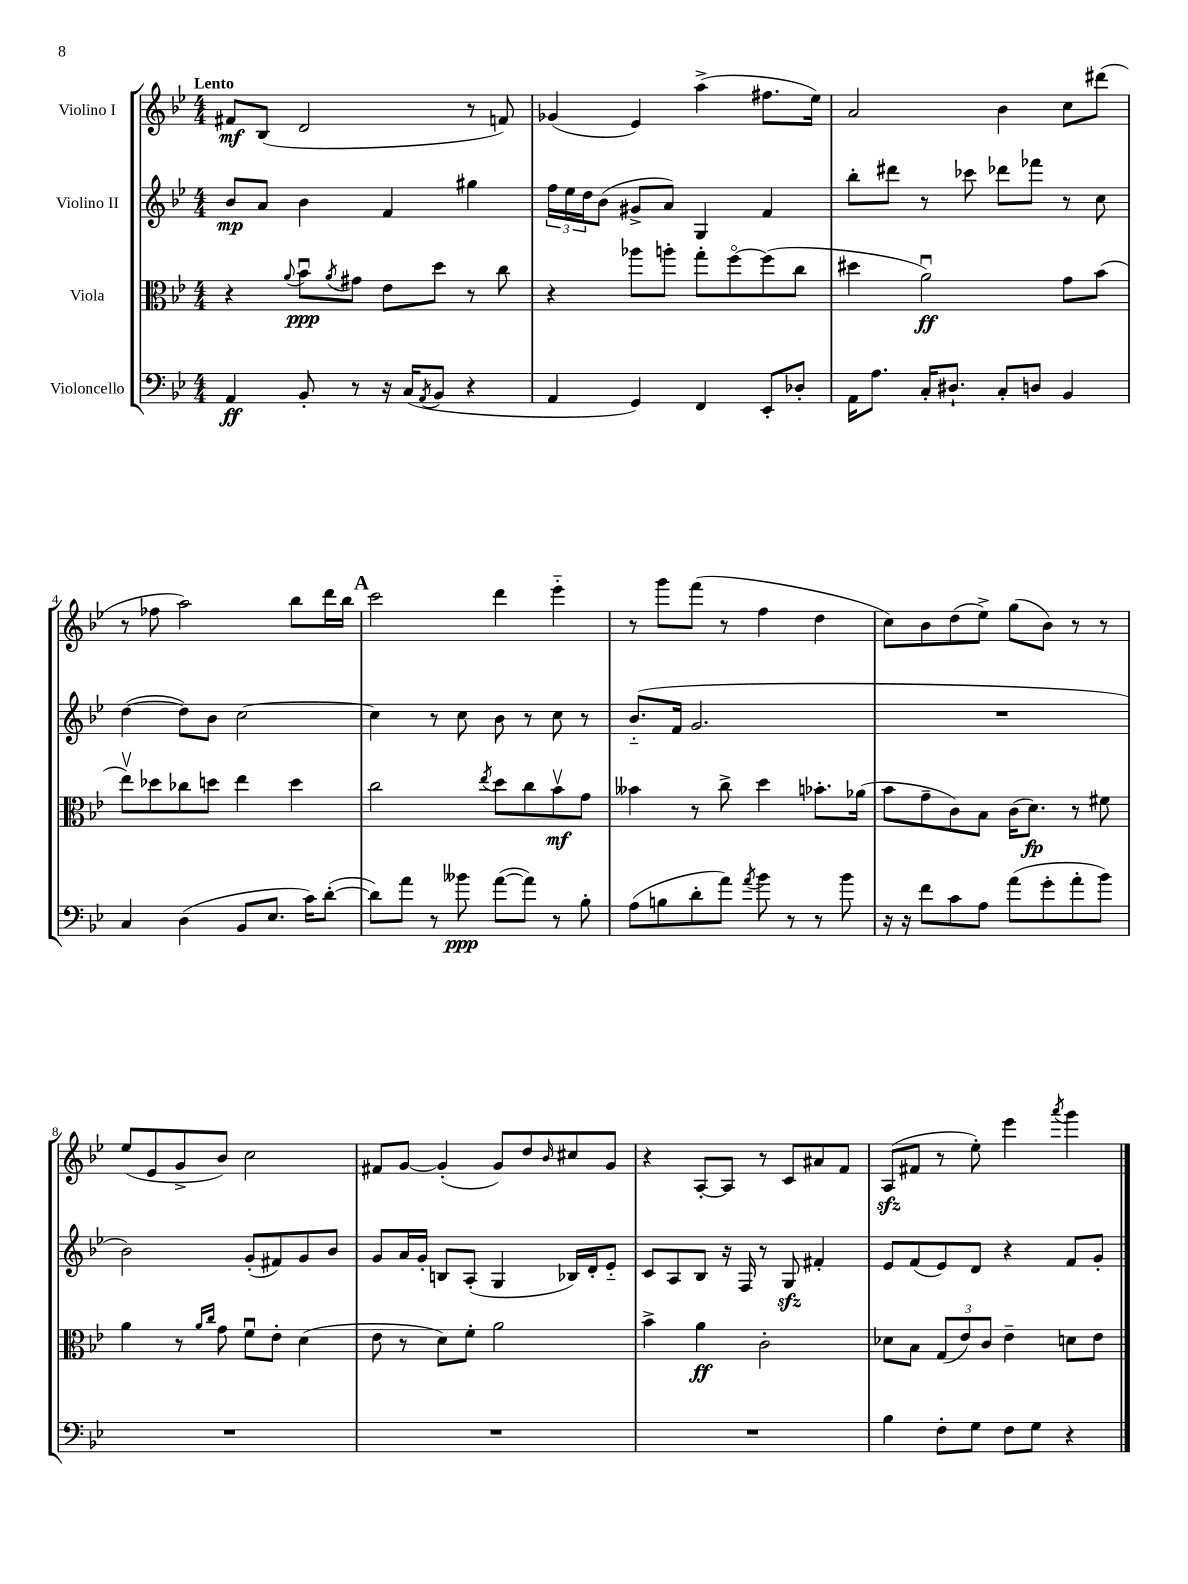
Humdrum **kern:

**kern	**kern	**kern	**kern
*staff4	*staff3	*staff2	*staff1
*clefF4	*clefC3	*clefG2	*clefG2
*k[b-e-]	*k[b-e-]	*k[b-e-]	*k[b-e-]
*M4/4	*M4/4	*M4/4	*M4/4
4AA/	4r	8b-/L	8f#/L
.	.	8a/J	(8B-/J
.	8qqa/	.	.
8BB-'/	8b-u\L	4b-\	2d/
.	8qa/	.	.
8r	8g#\J	.	.
16r	8e-\L	4f/	.
(16C/LK	.	.	.
8qAA/	.	.	.
8BB-/J	8dd\J	.	.
4r	8r	4gg#\	8r
.	8cc\	.	8f/)
=	=	=	=
4AA/	4r	24ff\LL	(4g-/
.	.	24ee-\	.
.	.	24dd\J	.
.	.	(8b-\J	.
4GG/)	8aa-\L	8g#^/L	4e-/)
.	8aa'\J	8a/J)	.
4FF/	8gg'\L	4G/	(4aa^\
.	[8ffo\	.	.
8EE-'/L	(8ff\]	4f/	8.ff#\L
8D-'/J	8cc\J	.	.
.	.	.	16ee-\Jk)
=	=	=	=
16AA\LK	4dd#\	8bb-'\L	2a/
8.A\J	.	.	.
.	.	8ddd#\J	.
16C'/LK	2au\)	8r	.
8.D#`/J	.	.	.
.	.	8ccc-\	.
8C'/L	.	8ddd-\L	4b-\
8D/J	.	8fff-\J	.
4BB-/	8g\L	8r	8cc\L
.	(8b-\J	8cc\	(8ddd#\J
=	=	=	=
4C/	8ee-v\L)	([4dd\	8r
.	8dd-\	.	8ff-\
(4D\	8cc-\	8dd\]L)	2aa\)
.	8dd\J	8b-\J	.
8BB-/L	4ee-\	[2cc\	.
8.E-/J	.	.	.
.	4dd\	.	8bb-\L
16c\LK)	.	.	.
([8d'\J	.	.	16ddd\L
.	.	.	16bb-\JJ
=	=	=	=
8d\]L)	2cc\	4cc\]	2ccc\
8a\J	.	.	.
8r	.	8r	.
8b--\	.	8cc\	.
.	8qee-/	.	.
([8a\L	8dd\L	8b-\	4ddd\
8a\]J)	8cc\	8r	.
8r	8b-v\	8cc\	4eee-'~\
8B-'\	8g\J	8r	.
=	=	=	=
(8A\L	4b--\	(8.b-'~/L	8r
8B\	.	.	8ggg\L
.	.	16f/Jk	.
8d'\	8r	2.g/	(8fff\J
8a\J)	8cc^\	.	8r
8qa/	.	.	.
8b-\	4dd\	.	4ff\
8r	.	.	.
8r	8.b-'\L	.	4dd\
8b-\	.	.	.
.	(16a-\Jk	.	.
=	=	=	=
16r	8b-\L	1r	8cc\L)
16r	.	.	.
8f\L	8g~\	.	8b-\
8c\	8c\)	.	(8dd\
8A\J	8B-\J	.	8ee-^\J)
(8a\L	(16c\LK	.	(8gg\L
.	8.d\J)	.	.
8g'\	.	.	8b-\J)
8a'\	8r	.	8r
8b-\J)	8f#\	.	8r
=	=	=	=
1r	4a\	2b-\)	(8ee-/L
.	.	.	8e-/
.	8r	.	8g^/
.	16qqa/LL	.	.
.	16qqcc/JJ	.	.
.	8g\	.	8b-/J)
.	8fu\L	(8g'/L	2cc\
.	8e-'\J	8f#/)	.
.	(4d\	8g/	.
.	.	8b-/J	.
=	=	=	=
1r	8e-\	8g/L	8f#/L
.	8r	16a/L	[8g/J
.	.	16g'/JJ	.
.	8d\L)	8B/L	(4g'/]
.	8f'\J	(8A'/J	.
.	2a\	4G/	8g/L)
.	.	.	8dd/
.	.	.	16qqb-/
.	.	16B-/LL)	8cc#/
.	.	16d'/J	.
.	.	8e-'~/J	8g/J
=	=	=	=
1r	4b-^\	8c/L	4r
.	.	8A/	.
.	4a\	8B-/J	[8A'/L
.	.	16r	8A/]J
.	.	16F/	.
.	2c'\	8r	8r
.	.	8G/	8c/L
.	.	4f#'/	8a#/
.	.	.	8f/J
=	=	=	=
4B-\	8d-\L	8e-/L	(8A/L
.	8B-\J	(8f/	8f#/J
8F'\L	(12G/L	8e-/)	8r
.	12e-/)	.	.
8G\J	.	8d/J	8ee-'\)
.	12c/J	.	.
8F\L	4e-~\	4r	4eee-\
8G\J	.	.	.
.	.	.	8qaaa/
4r	8d\L	8f/L	4ggg\
.	8e-\J	8g'/J	.
==	==	==	==
*-	*-	*-	*-
